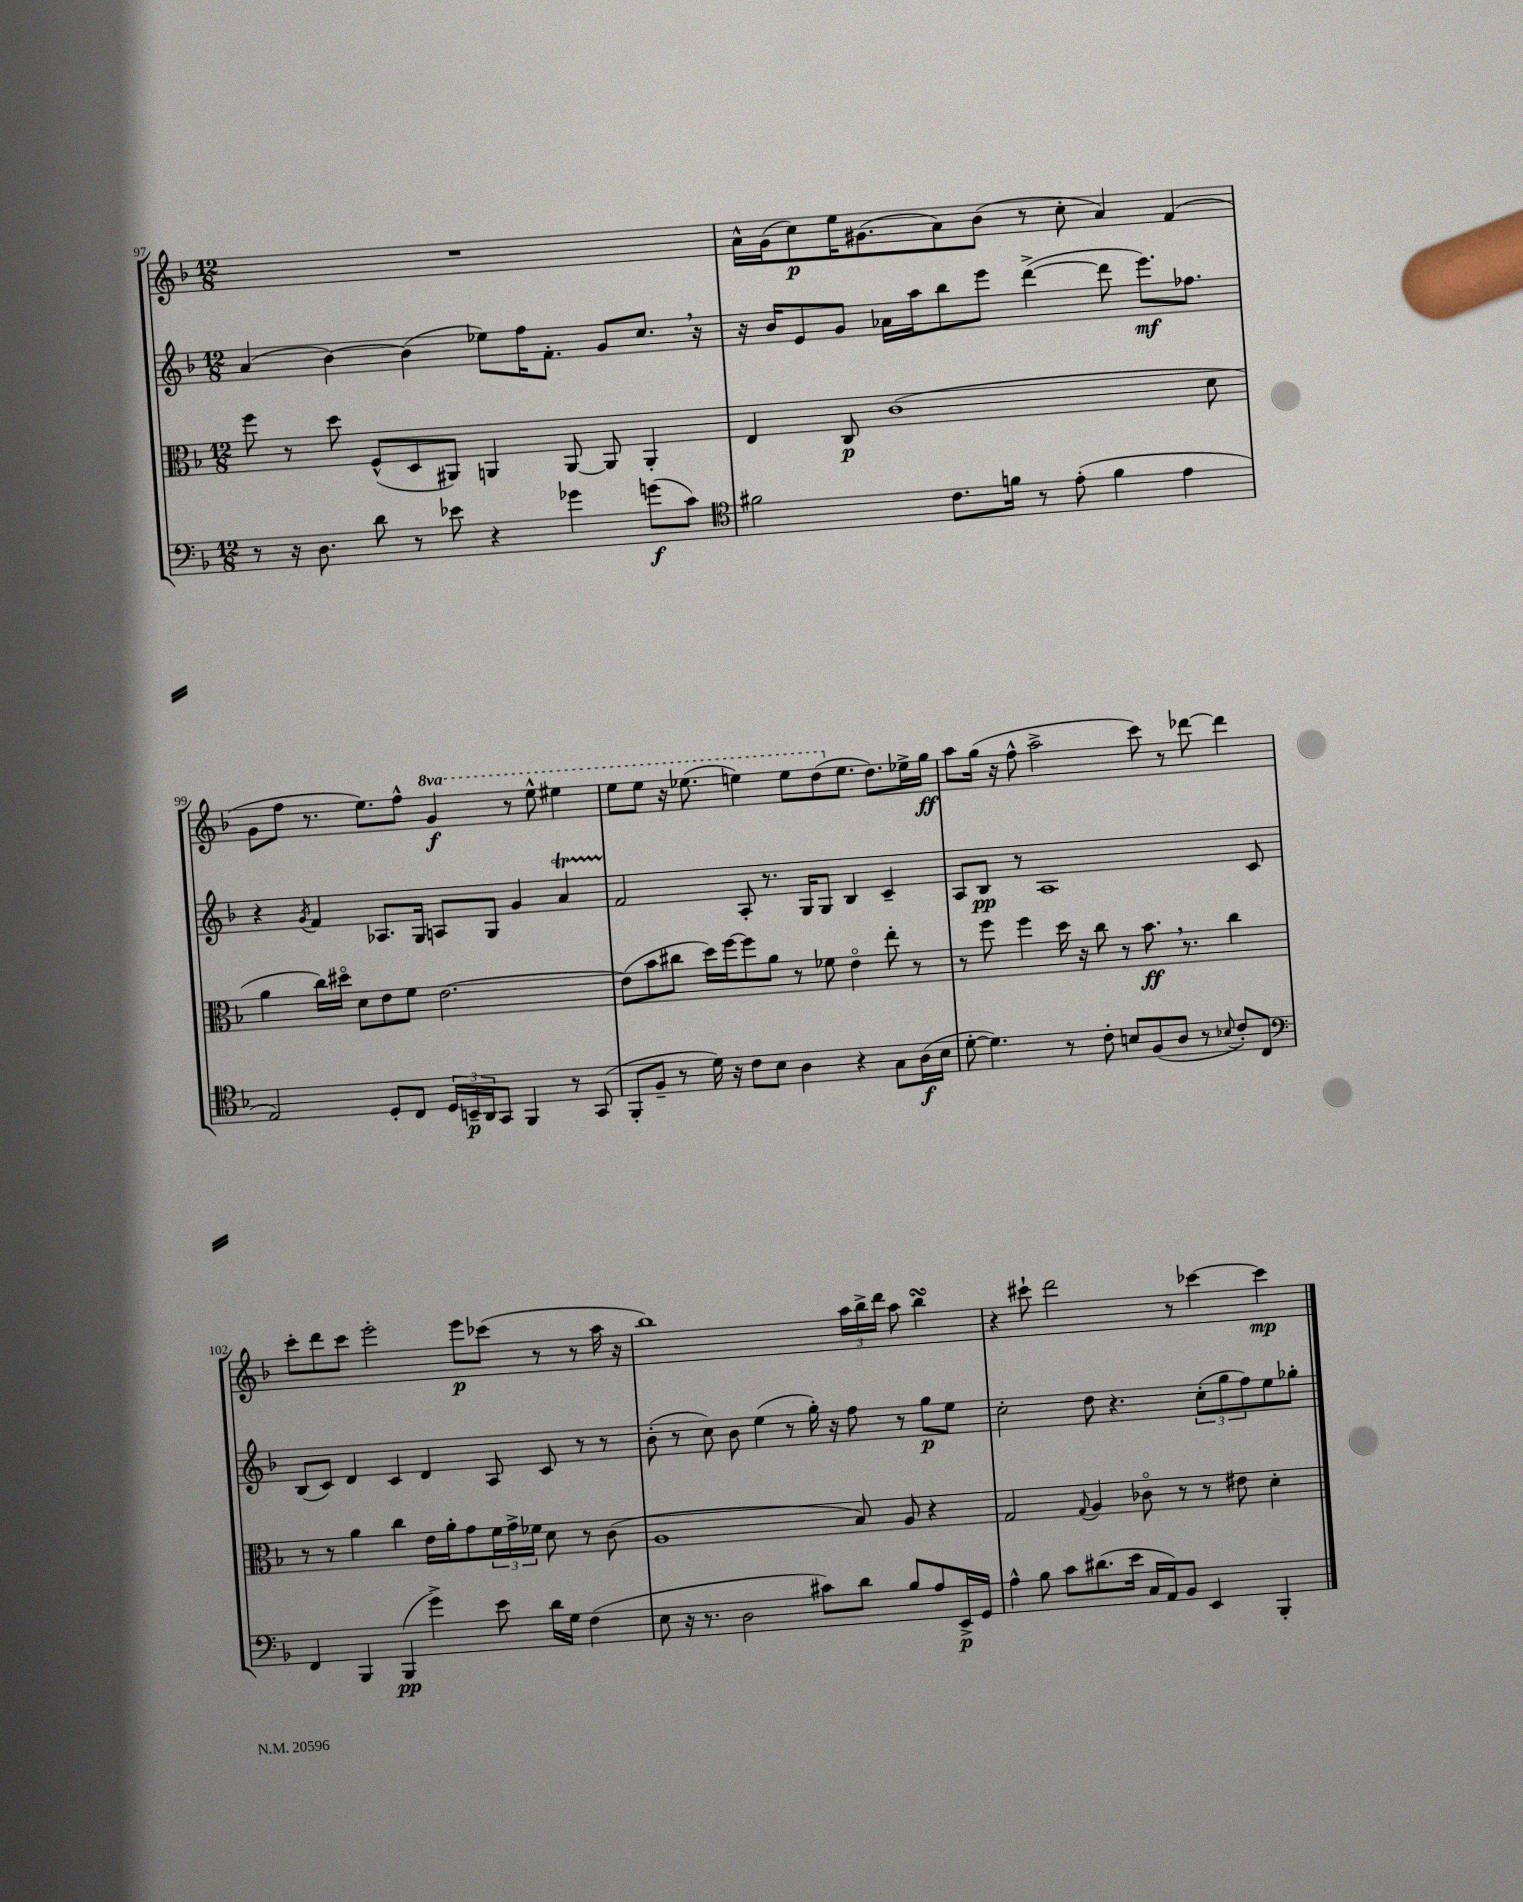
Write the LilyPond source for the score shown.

<<
\new StaffGroup <<
\new Staff = "s0" {
    \clef treble \key f \major \numericTimeSignature \time 12/8 \set Staff.ottavationMarkups = #ottavation-simple-ordinals
    R1. |
    a'16-^ g'16( c''8\p) e''16 gis'8.( a'8) bes'8( r8 c''8-. a'4) f'4( |
    g'8 f''8 r8. e''8.) f''8-^ \ottava #1 g''4\f r8 e'''8-^ eis'''4 |
    e'''8 e'''8 r16 ees'''8.( e'''4) e'''8 d'''8( \ottava #0 e''8. d''8.) ees''16-> g''16\ff |
    a''8 g''16( r16 f''8-^ a''2-> c'''8) r8 des'''8~ des'''4 |
    c'''8-. d'''8 c'''8 e'''2-. e'''8\p ces'''8( r8 r8 a''16 r16 |
    bes''1) \tuplet 3/2 { a''16 bes''16-> d'''16 } a''8 bes''4\turn |
    r4 cis'''8-! d'''2 r8 ces'''4~ ces'''4\mp \bar "|." |
}
\new Staff = "s1" {
    \clef treble \key f \major \numericTimeSignature \time 12/8
    a'4( bes'4~) bes'4( ees''8) f''16 f'8.-. g'8 c''8. \breathe r16 |
    r16 bes'16 e'8 g'8 aes'16 a''16 bes''8 e'''8 d'''4~->( d'''8 e'''8.\mf) fes''8. |
    r4 \acciaccatura { g'8 } f'4 aes8. g16 a8 g8 g'4 a'4\startTrillSpan |
    f'2\stopTrillSpan a8-. r8. g16 g8 bes4 c'4-- |
    a8 bes8\pp r8 a1 c'8 |
    bes8( c'8) d'4 c'4 d'4 a8 c'8 r8 r8 |
    bes'8-.( r8 c''8) bes'8 e''4( r8 g''16-.) r16 f''8 r8 g''8\p e''8 |
    c''2-. d''8 r4. \tuplet 3/2 { c''8-.( g''8 f''8) } e''8 ges''8-. \bar "|." |
}
\new Staff = "s2" {
    \clef alto \key f \major \numericTimeSignature \time 12/8
    f''8 r8 d''8 f8-^( d8 ais,8) a,4 a,8~ a,8 a,4-. |
    e4 c8\p c'1( d'8 |
    a'4 c''16) dis''16\flageolet d'8 e'8 f'8 e'2.~ |
    e'8( bes'8 cis''8 d''16) f''16~ f''8 a'8 r8 fes'8 e'4\flageolet e''8-. r8 |
    r8 f''8 f''4 d''16 r16 c''8 r8 bes'8.\ff \breathe r8. c''4 |
    r8 r8 a'4 c''4 e'16 a'16-. g'8 \tuplet 3/2 { f'16 g'16-> fes'16 } d'8 r8 c'8( |
    a1 bes8) a8 r4 |
    g2 \appoggiatura { g8 } a4 ces'8\flageolet r8 r8 eis'8 d'4-. \bar "|." |
}
\new Staff = "s3" {
    \clef bass \key f \major \numericTimeSignature \time 12/8
    r8 r16 d8. d'8 r8 ees'8 r4 ges'4 g'8\f( c'8) |
    \clef tenor fis'2 c'8. f'16 r8 e'8-.( f'4 e'4 |
    e2) d8-. c8 \tuplet 3/2 { d16 b,16--\p a,16 } g,8 f,4 r8 g,8( |
    f,8-. f8-- r8 d'16) r16 c'8 bes8 a4 r4 g8 a16\f( bes16 |
    d'8~-. d'4.) r8 c'8-. b8 f8( a8 r8 \appoggiatura { bes8 } c'8-.) c8 |
    \clef bass f,4 bes,,4 bes,,4\pp( g'4->) e'8 d'16 g16 f4( |
    e8 r16 r8. d2 cis'8) d'8 bes8 a8 e,16->\p g,16 |
    a4-^ bes8 c'8 dis'8.( e'16 c16 a,16) bes,8 e,4 bes,,4-. \bar "|." |
}
>>
>>
\layout { \context { \Score currentBarNumber = #97 } }
